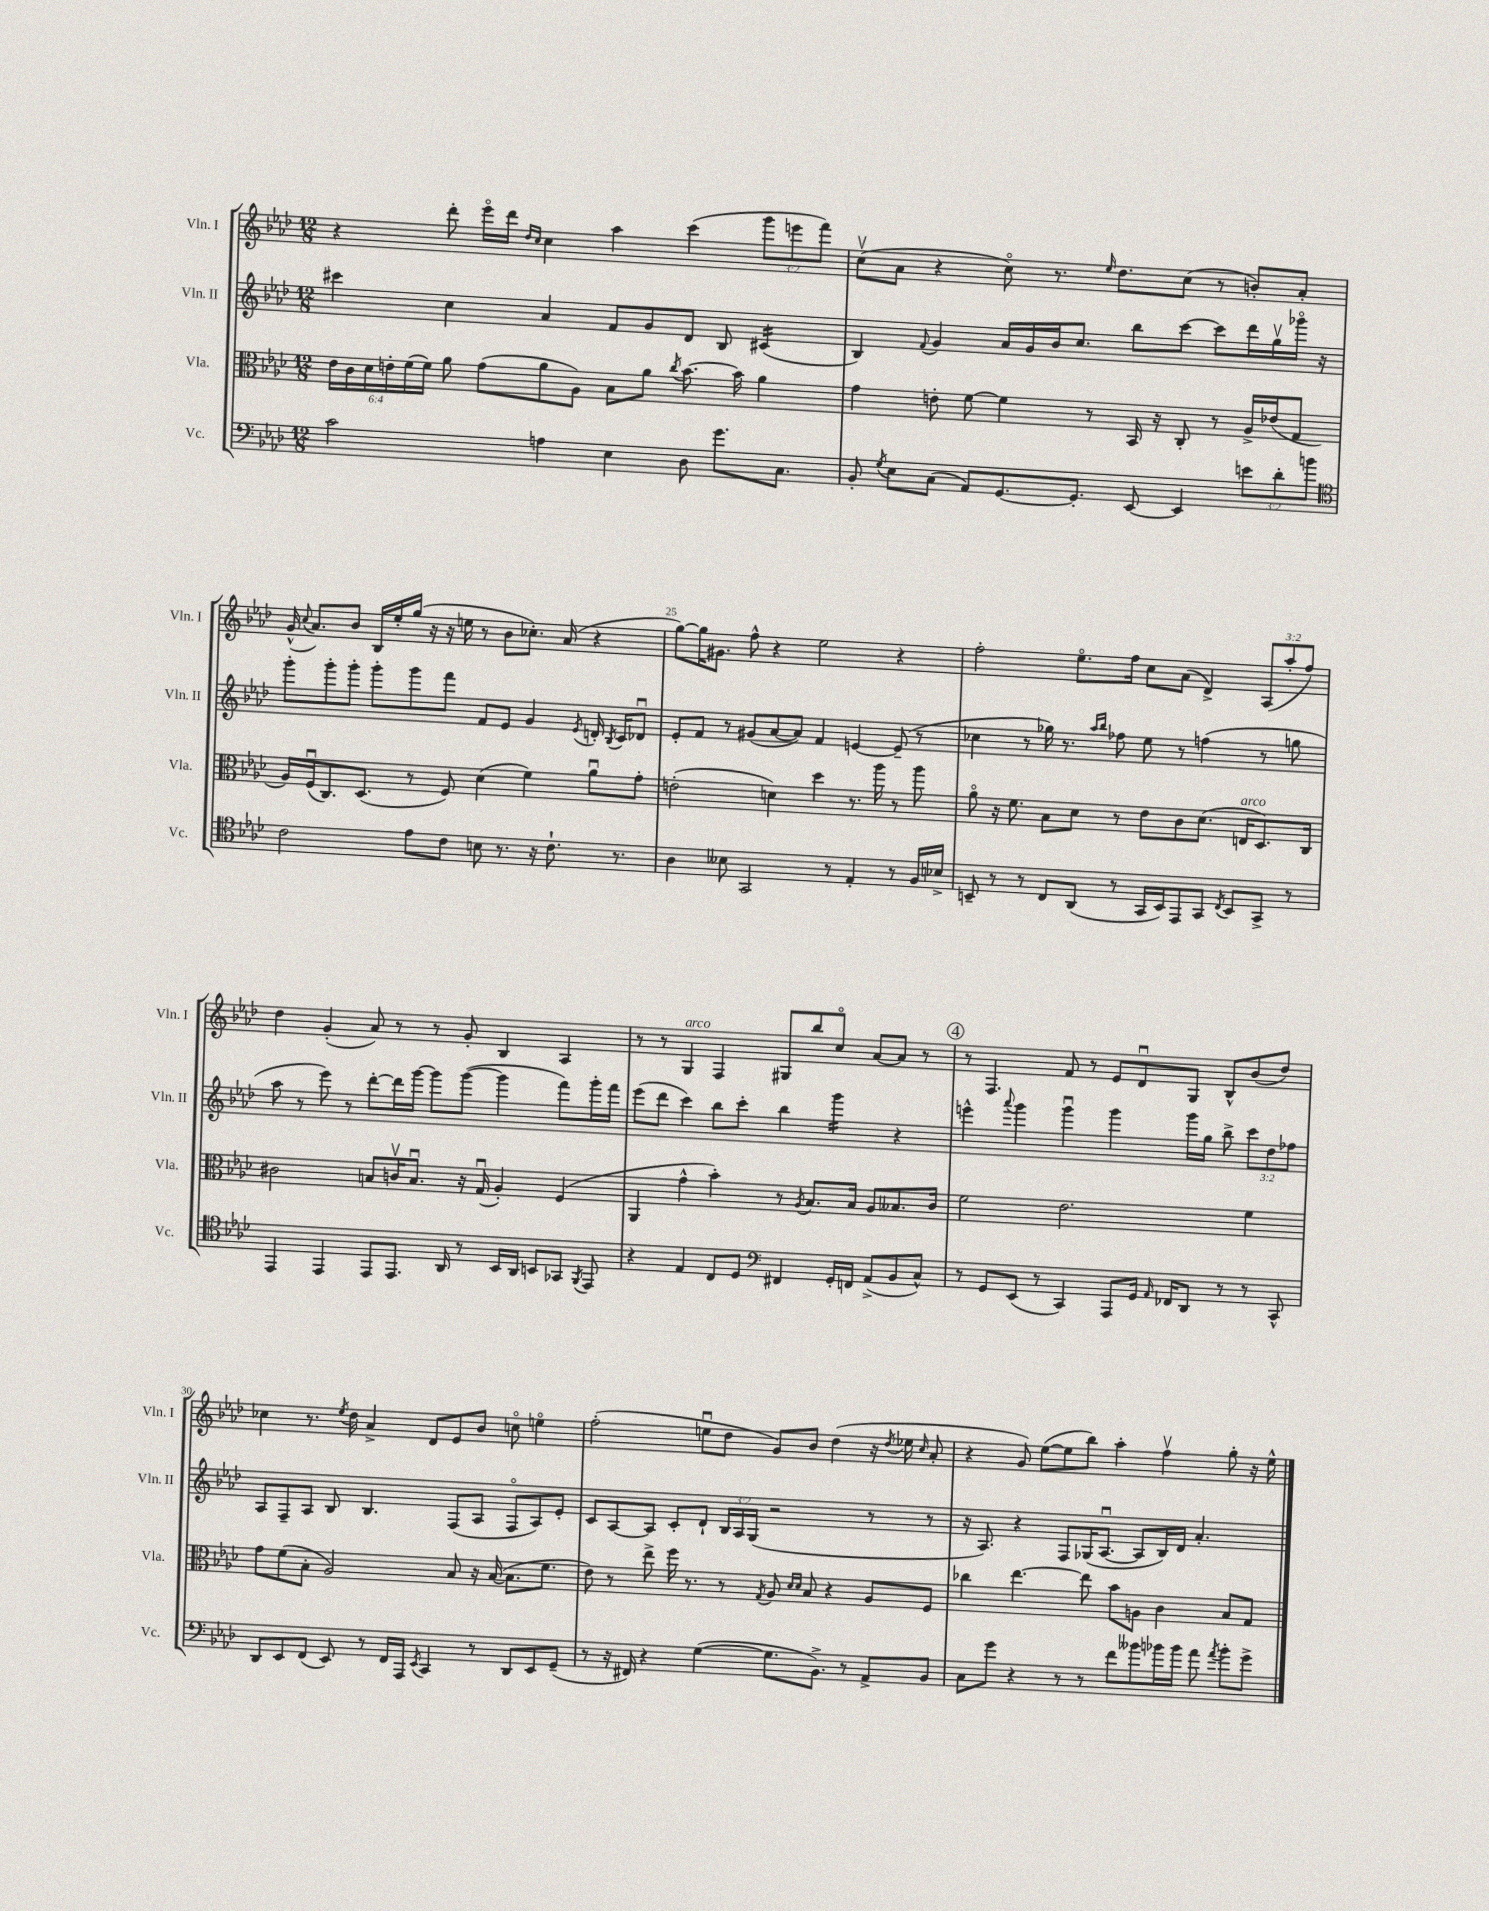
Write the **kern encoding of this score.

**kern	**kern	**kern	**kern
*staff4	*staff3	*staff2	*staff1
*clefF4	*clefC3	*clefG2	*clefG2
*k[b-e-a-d-]	*k[b-e-a-d-]	*k[b-e-a-d-]	*k[b-e-a-d-]
*M12/8	*M12/8	*M12/8	*M12/8
2c	24e-	4ccc#	4r
.	24c	.	.
.	24d-	.	.
.	24e'	.	.
.	(24f	.	.
.	24f)	.	.
.	8a-	4cc	8ddd-'
.	(8g	.	16eee-o
.	.	.	16ddd-
.	.	.	16qqdd-
.	.	.	16qqcc
4A	8a-	4a-	4cc
.	8A-)	.	.
4E-	8B-	8f	4aa-
.	8a-	8g	.
.	8qcc	.	.
8D-	[8.b-	8d-	(4ccc
8.g	.	8B-	.
.	16b-]	.	.
.	4a-	(4c#	12ggg
8.C	.	.	.
.	.	.	12eee
.	.	.	12fff)
=	=	=	=
8BB-'	4g	4B-)	(8ccv
8qG	.	.	.
8E-	.	.	8a-
.	.	8qqf	.
(8C	8e'	4g	4r
8AA-)	[8f	.	.
[8.GG	4f]	16a-	8cco)
.	.	16g	.
.	.	16b-	8.r
8.GG']	.	8.cc	.
.	8r	.	.
.	.	.	16qqee-
.	.	.	8.dd-
[8EE-	16BB-	8bb-	.
.	16r	.	.
4EE-]	8C'	[8ccc	(8cc
.	8r	8ccc]	8r
12e	16A-^	16ddd-	8b')
.	(16e-	16ggv	.
12d-'	.	.	.
.	8G	16ggg-o	8a-'
12b	.	.	.
.	.	16r	.
=	=	=	=
*clefC4	*	*	*
2c	16A-)	8ggg'	(16g^^
.	.	.	8qqcc
.	(16Fu	.	8.a-)
.	8.C)	8ggg'	.
.	.	8ggg'	8b-
.	(8.D-	.	.
.	.	8ggg'	16B-
.	.	.	16ee-'
8e-	8r	8ggg	(16gg
.	.	.	16r
8c	8F)	8fff	16r
.	.	.	16ee
8B	(4d-	8f	8r
8.r	.	8e-	8b-
.	4f)	4g	8.cc-')
16r	.	.	.
8.c`	.	.	.
.	.	.	(16a-
.	.	8qe-	.
.	8a-u	16d'	4r
.	.	8qB-	.
8.r	.	16c	.
.	8g'	8d-u	.
=	=	=	=
4A-	(2e'	8e-'	[8gg)
.	.	8f	16gg]
.	.	.	8.g#
8B--	.	8r	.
2GG	.	(8g#	8ff^^
.	4d)	[8a-	4r
.	.	8a-])	.
.	4dd-	4f	2ee-
8r	.	.	.
4E-'	8.r	[4e	.
.	16aa-	.	.
8r	8r	(8e~]	4r
16F	8aa-	8r	.
16B-^	.	.	.
=	=	=	=
8BB~	8a-o	4cc-	2ff'
8r	16r	.	.
.	8.f	.	.
8r	.	8r	.
8C	8B-	16gg-)	.
.	.	8.r	.
(8AA-	8d-	.	8.ee-o
.	.	16qqaa-	.
.	.	16qqbb-	.
8r	8r	8ff-	.
.	.	.	16ff
16GG	8e-	8ee-	8cc
16BB)	.	.	.
8EE-	8c	8r	(8a-
8GG	(8.d-	(4ff	4d-^)
8qC	.	.	.
8BB	.	.	.
.	16E	.	.
8GG^	8.D-)	8r	(12A-
.	.	.	12aa-'
8r	.	8gg	.
.	.	.	12ff)
.	16C	.	.
=	=	=	=
4EE-	2c#	8aa-	4dd-
.	.	8r	.
4EE-	.	8eee-)	(4g'
.	.	8r	.
8EE-	8B	[8ddd-'	8a-)
8.EE-	16cv	16ddd-]	8r
.	8.Bu	[16ggg	.
.	.	8ggg]	8r
16AA-	.	.	.
8r	16r	([8ggg	8g'
.	(16Gu	.	.
16BB-	4A-')	4ggg]	4B-
16AA-	.	.	.
8BB	.	.	.
8GG-	(4F	8fff)	4A-
8qFF	.	.	.
8EE-	.	16ggg'	.
.	.	16fff	.
=	=	=	=
4r	4AA-	(8eee-	8r
.	.	8ddd-	8r
4E-	4g^^	4ccc)	4G
8C	4b-')	8bb-	4F
8D-	.	8ccc'	.
*clefF4	*	*	*
4FF#	8r	4bb-	8G#
.	8qA-	.	.
.	8.B-	.	8bb-
16GG'	.	4ggg	8cco
16FF	16B-	.	.
(8AA-^	8A-	.	[8a-
8BB-	8.B--	4r	8a-]
8C^^)	.	.	8r
.	16c	.	.
=	=	=	=
8r	2f	4eee^^	8r
8GG	.	.	4.F
.	.	8qqaaa-	.
(8EE-	.	4ggg	.
8r	.	.	.
4CC)	2.e-	4gggu	8f
.	.	.	8r
8AAA-	.	4ggg	8e-
16GG	.	.	8d-u
16qqAA-	.	.	.
16FF-	.	.	.
8DD-	.	16ggg	8G
.	.	16gg	.
8r	.	8bb-^	8B-^^
8r	4f	12ccc	(8b-
.	.	12dd-	.
8CC^^	.	.	8dd-)
.	.	12ff-	.
=	=	=	=
8DD-	8g	8A-	4cc-
8EE-	(8f	8F~	.
(8FF	8B-'	8A-	8.r
8EE-)	2A-)	8B-	.
.	.	.	8qee-
.	.	.	16dd-
8r	.	4.B-	4a-^
16FF	.	.	.
16AAA-	.	.	.
8qEE-	.	.	.
4CC	.	.	8d-
.	8B-	(8F	8e-
8r	16r	8A-	8b-
.	([16B-	.	.
8DD-	8.B-]	8Fo	8cco
8EE-	.	8A-)	4eeo
.	8.f	.	.
(8GG~	.	8e-'	.
=	=	=	=
8r	8e-)	8c	(2ff'
16r	8r	[8A-	.
16FF#)	.	.	.
4r	8ee-^	8A-]	.
.	16ff	8c'	.
.	8.r	.	.
([4G	.	8d-`	8eeu
.	8r	24B-	8dd-
.	.	24A-	.
.	.	(24G	.
.	8qG	.	.
8.G]	8A-	2r	8g)
.	16qqd-	.	.
.	16qqd-	.	.
.	8B-	.	8b-
8.BB-^)	.	.	.
.	4r	.	(4dd-
8r	.	.	.
8AA-^	8A-	8r	16r
.	.	.	8qdd-
.	.	.	16ee-
.	.	.	16qqcc
8BB-	8F	8r	8a-'
=	=	=	=
8C	4cc-	16r	4r
.	.	8.A-)	.
8g	.	.	.
4r	[4.ee-	4r	8g)
.	.	.	([8ee-
8r	.	8F	8ee-]
8r	8ee-]	(16G-	8bb-)
.	.	[8.A-u	.
8f	8b-	.	4aa-'
8b--	8A	8A-]	.
16b-	4c	16B-)	4ffv
16b-	.	16d-	.
8a-	.	4.a-'	.
8qa-	.	.	.
8b-'	8B-	.	8gg'
8g^	8G	.	16r
.	.	.	16ee-^^
==	==	==	==
*-	*-	*-	*-
